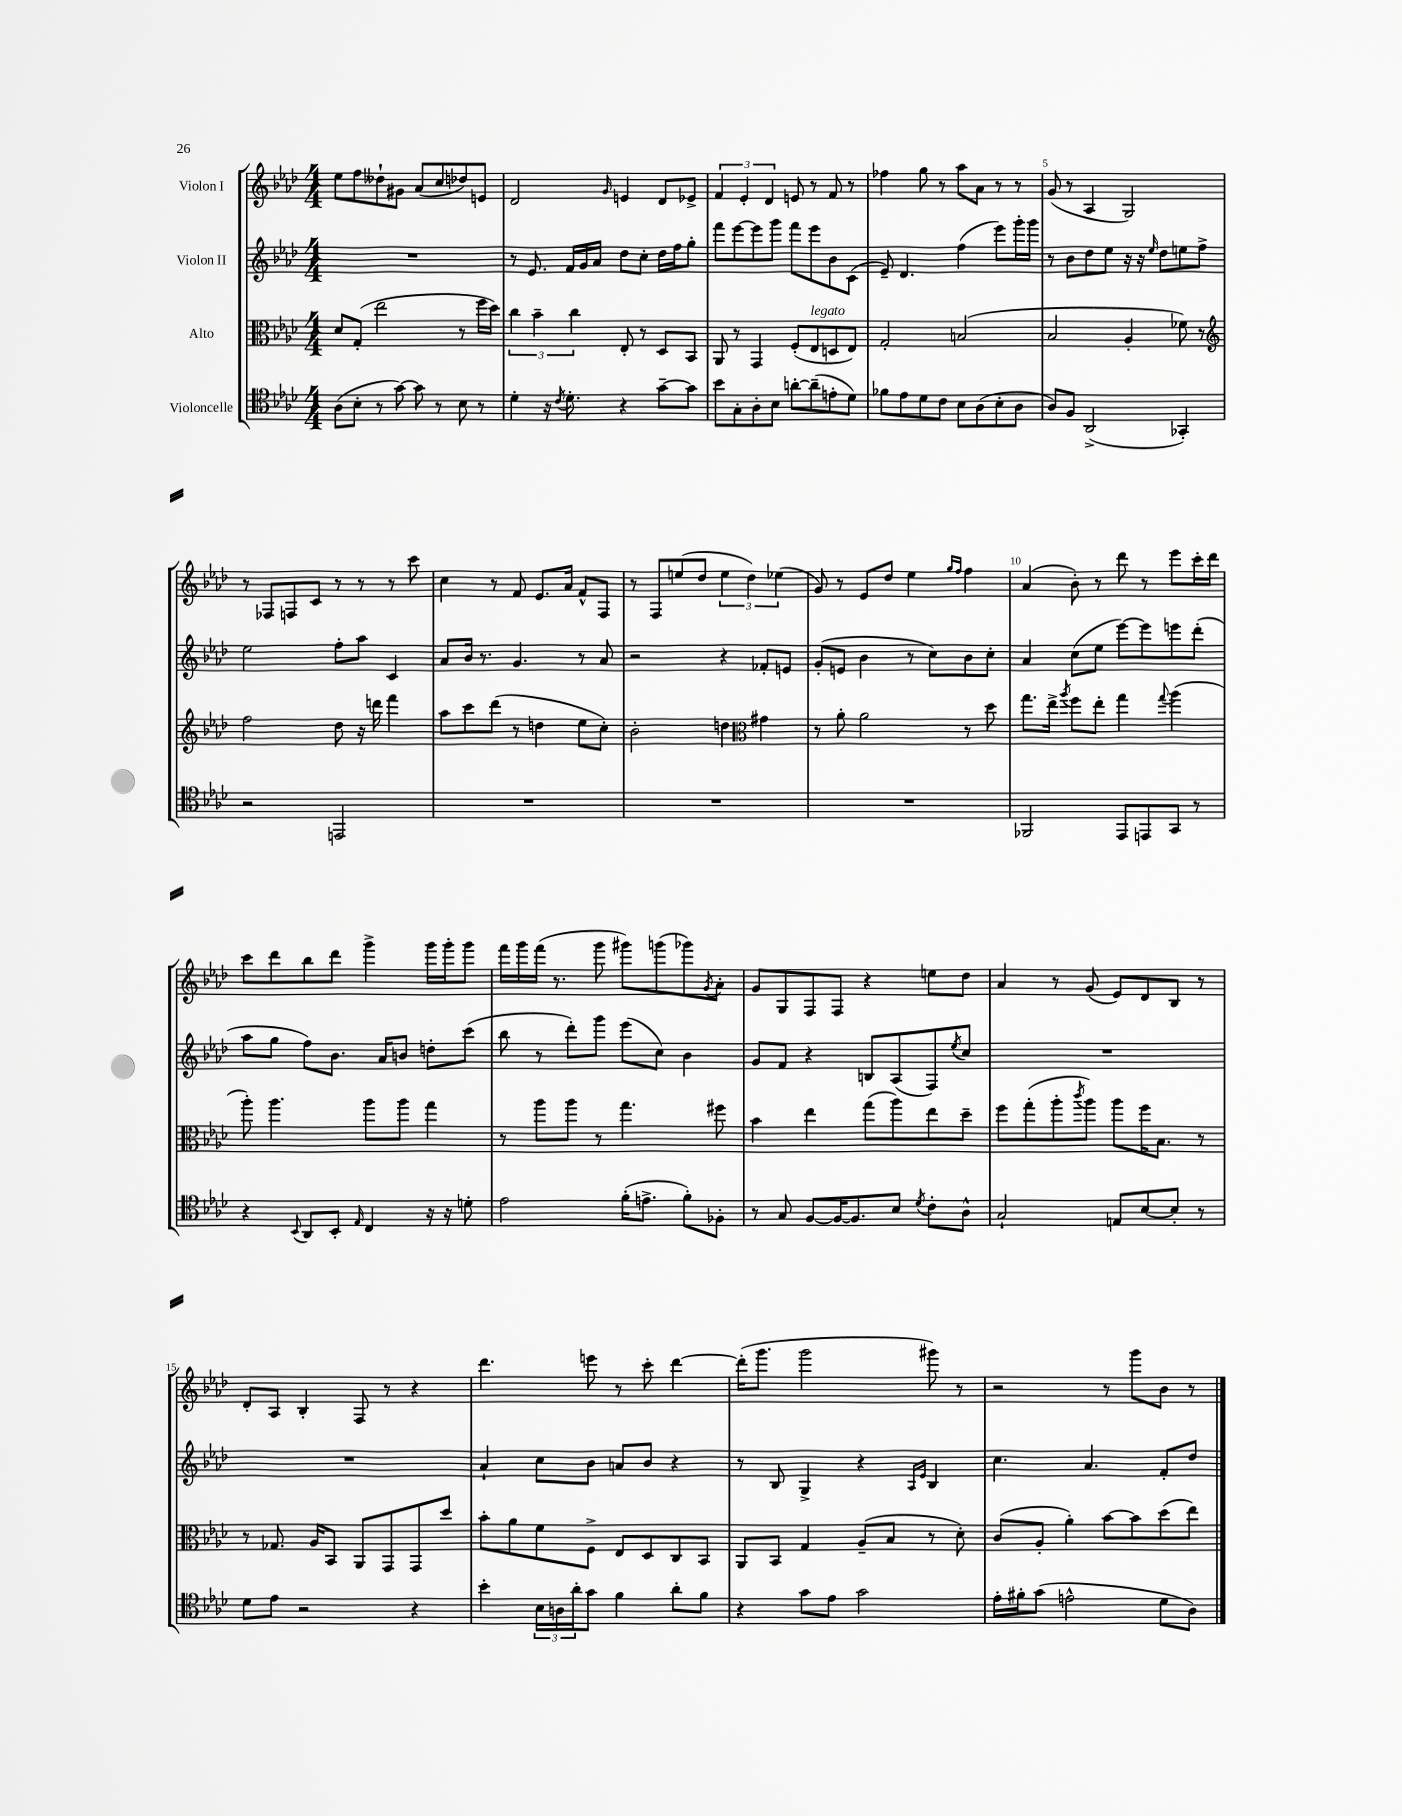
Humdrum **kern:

**kern	**kern	**kern	**kern
*part4	*part3	*part2	*part1
*staff4	*staff3	*staff2	*staff1
*I"Violoncelle	*I"Alto	*I"Violon II	*I"Violon I
*clefC4	*clefC3	*clefG2	*clefG2
*k[b-e-a-d-]	*k[b-e-a-d-]	*k[b-e-a-d-]	*k[b-e-a-d-]
*M4/4	*M4/4	*M4/4	*M4/4
=1	=1	=1	=1
(8A-\L	8d-/L	1r	8ee-\L
8B-'\J	(8G'/J	.	8ff\
8r	2ee-\	.	8dd--X`\
[8g\)	.	.	8g#X\J
8g\]	.	.	(8a-/L
8r	.	.	8cc/
8B-\	8r	.	8dd-X/)
8r	16ff\LL	.	8en/J
.	16dd-\JJ)	.	.
=2	=2	=2	=2
4d-'\	6cc\	8r	2d-/
.	.	8.e-/	.
.	6b-~\	.	.
16r	.	.	.
8qc/	.	.	.
8.d-'\	.	16f/LL	.
.	6cc\	.	.
.	.	16g/	.
.	.	16a-/JJ	.
.	.	.	16qqg/
4r	8E-'/	8dd-\L	4en/
.	8r	8cc'\J	.
[8g~\L	8D-/L	16dd-\LL	8d-/L
.	.	16ff\J	.
8g\J]	8BB-/J	8gg'\J	8e-X^/J
=3	=3	=3	=3
8b-\L	8AA-/	8fff\L	6f/
8G'\	8r	[8eee-\	.
.	.	.	6e-'/
8A-'\	4GG/	8eee-\]	.
.	.	.	6d-/
8B-\J	.	8ggg\J	.
[8an'\L	(8F'/L	8fff\L	8en/
!	!LO:TX:a:i:t=legato	!	!
(8a~\]	8E-/	8eee-\	8r
8en'\	8Dn/	8b-\	8f/
8d-\J)	8E-/J)	(8c\J	8r
=4	=4	=4	=4
8f-X\L	2G'/	8e-~/)	4ff-X\
8e-\	.	4.d-/	.
8d-\	.	.	8gg\
8c\J	.	.	8r
8B-\L	(2Bn/	(4ff\	8aa-\L
(8A-\	.	.	8a-\J
8B-'\	.	8eee-\L)	8r
8A-\J	.	16ggg'\L	8r
.	.	16ggg\JJ	.
=5	=5	=5	=5
8A-/L)	2B-/	8r	(8g/
8F/J	.	8b-\L	8r
(2AA-^/	.	8dd-\	4A-/
.	.	8ee-\J	.
.	4A-'/	16r	2G/)
.	.	16r	.
.	.	16qqee-/	.
.	.	8dd-\L	.
4GG-X'/)	8f-X\)	8een\	.
.	8r	8ff^\J	.
!!LO:LB:g=z
=6	=6	=6	=6
*	*clefG2	*	*
2r	2ff\	2ee-\	8r
.	.	.	8F-X/L
.	.	.	8Fn/
.	.	.	8c/J
2EEn/	8dd-\	8ff'\L	8r
.	16r	8aa-\J	8r
.	16dddn\	.	.
.	4fff\	4c/	8r
.	.	.	8ccc\
=7	=7	=7	=7
1r	8aa-\L	8a-/L	4cc\
.	8ccc\	16b-/Jk	.
.	.	8.r	.
.	(8ddd-\J	.	8r
.	8r	4.g/	8f/
.	4ddn\	.	8.e-/L
.	.	.	16a-/Jk
.	8ee-\L	8r	8f^^/L
.	8cc'\J)	8a-/	8F/J
=8	=8	=8	=8
1r	2b-'\	2r	8r
.	.	.	8F/L
.	.	.	(8een/
.	.	.	8dd-/J
.	4ddn\	4r	6ee\
.	.	.	6dd-\)
*	*clefC3	*	*
.	4g#X\	8f-X'/L	.
.	.	.	(6ee-X\
.	.	8en/J	.
=9	=9	=9	=9
1r	8r	(8g'/L	8g/)
.	8a-'\	8en/J	8r
.	2a-\	4b-\	8e-/L
.	.	.	8dd-/J
.	.	8r	4ee-\
.	.	8cc\L)	.
.	.	.	16qqgg/LL
.	.	.	16qqff/JJ
.	8r	8b-\	4ff\
.	8dd-\	8cc'\J	.
=10	=10	=10	=10
2FF-X/	8.gg\L	4a-/	(4a-/
.	16ee-^\Jk	.	.
.	8qaa-/	.	.
.	8ff\L	(8cc\L	8b-'\)
.	8ee-'\J	8ee-\J	8r
8EE-/L	4gg\	[8eee-\L)	8ddd-\
8EEn/	.	8eee-\]	8r
.	8qqgg/	.	.
8GG/J	(4aa-\	8eeen\	8eee-\L
8r	.	(8ddd-'\J	16ccc'\L
.	.	.	16ddd-\JJ
!!LO:LB:g=z
=11	=11	=11	=11
4r	8aa-'\)	8aa-\L	8ccc\L
.	4.aa-\	8gg\J	8ddd-\
8qqBB-/	.	.	.
8AA-/L	.	8ff\L)	8bb-\
8BB-'/J	.	8.b-\J	8ddd-\J
16qqE-/	.	.	.
4C/	8aa-\L	.	4ggg^\
.	.	16a-/KL	.
.	8aa-\J	8bn/J	.
16r	4gg\	8ddn'\L	16ggg\LL
16r	.	.	16ggg'\J
8dn'\	.	(8ccc\J	8ggg\J
=12	=12	=12	=12
2e-\	8r	8bb-\	16fff\LL
.	.	.	16ggg\
.	8aa-\L	8r	(16fff\JJ
.	.	.	8.r
.	8aa-\J	8ddd-'\L)	.
.	8r	8ggg\J	8ggg\
(16f'\KL	4.gg\	(8eee-\L	8ggg#X\L)
8.en^\J	.	.	.
.	.	8cc\J)	(8gggn\
8f'\L)	.	4b-\	8ggg-X\)
.	.	.	8qg/
8F-X'\J	8ff#X\	.	8a-'\J
=13	=13	=13	=13
8r	4b-\	8g/L	8g/L
8G/	.	8f/J	8G/
[8F/L	4ee-\	4r	8F/
16F/K_	.	.	8F/J
8.F/]	.	.	.
.	(8gg\L	8Bn/L	4r
8B-/J	8aa-\)	(8A-/	.
8qd-/	.	.	.
8c'\L	8ee-\	8F/)	8een\L
.	.	8qee-/	.
8A-^^\J	8dd-~\J	8cc/J	8dd-\J
=14	=14	=14	=14
2G`/	8ff\L	1r	4a-/
.	(8gg'\	.	.
.	8aa-'\	.	8r
.	8qccc/	.	.
.	8aa-\J)	.	(8g/
8En/L	8aa-\L	.	8e-/L)
[8B-/	16ff\K	.	8d-/
.	8.B-\J	.	.
8B-'/J]	.	.	8B-/J
8r	8r	.	8r
!!LO:LB:g=z
=15	=15	=15	=15
8d-\L	8r	1r	8d-'/L
8e-\J	8.G-X/	.	8A-/J
2r	.	.	4B-'/
.	16A-/KL	.	.
.	8BB-/J	.	.
.	8AA-/L	.	8F/
.	8GG/	.	8r
4r	8GG/	.	4r
.	8dd-/J	.	.
=16	=16	=16	=16
4b-'\	8b-'\L	4a-`/	4.ddd-\
.	8a-\	.	.
24B-\LL	8f\	8cc\L	.
24An\	.	.	.
24a-'\J	.	.	.
8g\J	8F^\J	8b-\J	8eeen\
4f\	8E-/L	8an/L	8r
.	8D-/	8b-/J	8ccc'\
8a-'\L	8C/	4r	[4ddd-\
8f\J	8BB-/J	.	.
=17	=17	=17	=17
4r	8AA-/L	8r	(16ddd-'\KL]
.	.	.	8.ggg\J
.	8BB-/J	8B-/	.
8g\L	4G/	4G^/	2ggg\
8e-\J	.	.	.
2g\	(8A-~/L	4r	.
.	8B-/J	.	.
.	.	16qqA-/LL	.
.	.	16qqe-/JJ	.
.	8r	4B-/	8ggg#X\)
.	8d-'\)	.	8r
=18	=18	=18	=18
16e-'\LL	(8c/L	4.cc\	2r
16f#X'\J	.	.	.
(8g\J	8A-'/J	.	.
2en^^\	4a-'\)	.	.
.	.	4.a-/	.
.	[8b-\L	.	8r
.	8b-\]	.	8ggg\L
8d-\L	(8dd-\	8f'/L	8b-\J
8A-\J)	8ee-\J)	8dd-/J	8r
==	==	==	==
*-	*-	*-	*-
